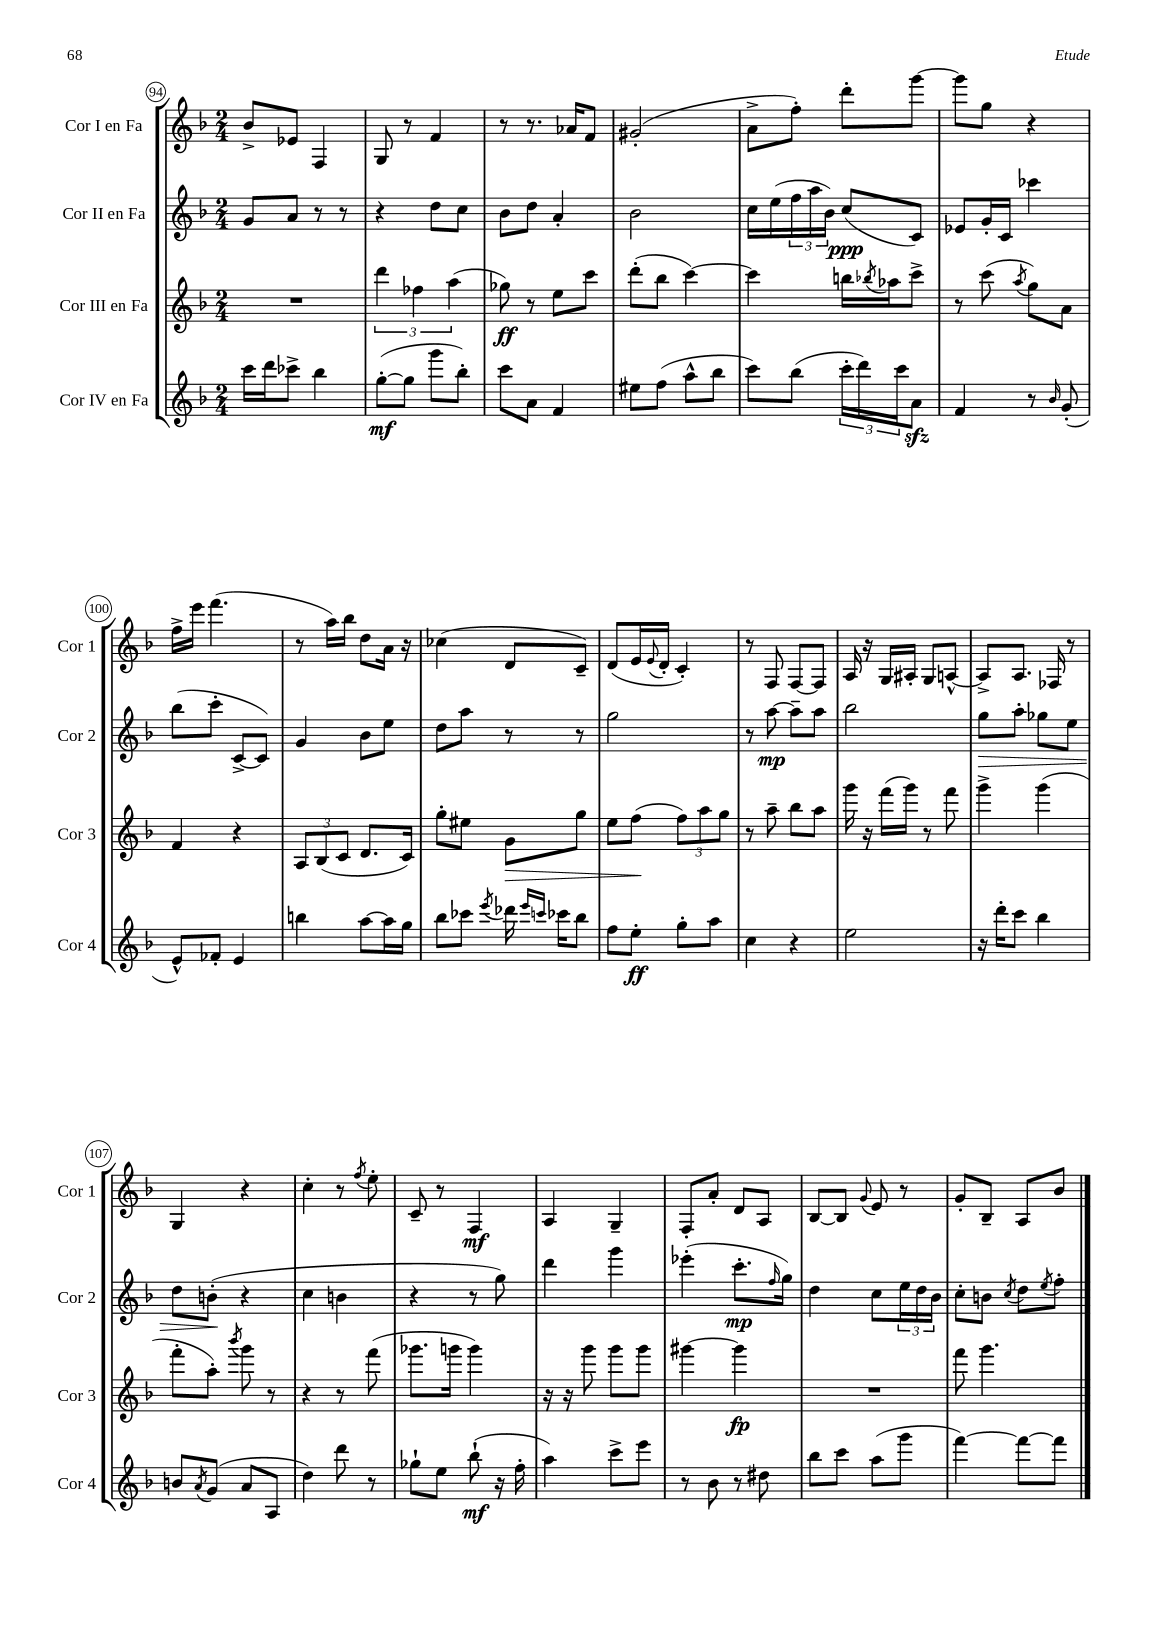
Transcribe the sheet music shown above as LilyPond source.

<<
\new StaffGroup <<
\new Staff = "s0" \with { instrumentName = "Cor I en Fa" shortInstrumentName = "Cor 1" } {
    \clef treble \key f \major \numericTimeSignature \time 2/4
    bes'8-> ees'8 f4 |
    g8 r8 f'4 |
    r8 r8. aes'16 f'8 |
    gis'2-.( |
    a'8-> f''8-.) d'''8-. g'''8~ |
    g'''8 g''8 r4 |
    f''16-> e'''16 f'''4.( |
    r8 a''16) bes''16 d''8 a'16 r16 |
    ces''4( d'8 c'8--) |
    d'8( e'16 \appoggiatura { e'8 } d'16-. c'4-.) |
    r8 f8 f8~ f8 |
    a16 r16 g16 ais16-. g8 a8~-^ |
    a8-> a8. fes16 r8 |
    g4 r4 |
    c''4-. r8 \acciaccatura { f''8 } e''8-. |
    c'8-- r8 f4\mf |
    a4 g4-- |
    f8-. a'8-. d'8 a8 |
    bes8~ bes8 \appoggiatura { g'8 } e'8 r8 |
    g'8-. bes8-- a8 bes'8 \bar "|." |
}
\new Staff = "s1" \with { instrumentName = "Cor II en Fa" shortInstrumentName = "Cor 2" } {
    \clef treble \key f \major \numericTimeSignature \time 2/4
    g'8 a'8 r8 r8 |
    r4 d''8 c''8 |
    bes'8 d''8 a'4-. |
    bes'2 |
    c''16 e''16( \tuplet 3/2 { f''16 a''16 bes'16) } c''8\ppp( c'8) |
    ees'8 g'16-. c'16 ces'''4 |
    bes''8( c'''8-. c'8~-> c'8) |
    g'4 bes'8 e''8 |
    d''8 a''8 r8 r8 |
    g''2 |
    r8 a''8~\mp a''8-- a''8 |
    bes''2 |
    g''8\> a''8-. ges''8 e''8 |
    d''8 b'8-.\!( r4 |
    c''4 b'4 |
    r4 r8 g''8) |
    d'''4 g'''4 |
    ees'''4-.( c'''8.-.\mp \grace { f''16 } g''16) |
    d''4 c''8 \tuplet 3/2 { e''16 d''16 bes'16 } |
    c''8-. b'8 \acciaccatura { c''8 } d''8 \acciaccatura { e''8 } f''8-. \bar "|." |
}
\new Staff = "s2" \with { instrumentName = "Cor III en Fa" shortInstrumentName = "Cor 3" } {
    \clef treble \key f \major \numericTimeSignature \time 2/4
    R2 |
    \tuplet 3/2 { d'''4 fes''4 a''4( } |
    ges''8\ff) r8 e''8 c'''8 |
    d'''8-.( bes''8 c'''4~) |
    c'''4 b''16 \acciaccatura { bes''8 } aes''16 c'''8-> |
    r8 c'''8( \acciaccatura { a''8 } g''8) a'8 |
    f'4 r4 |
    \tuplet 3/2 { a8 bes8( c'8 } d'8. c'16) |
    g''8-. eis''8 g'8\> g''8 |
    e''8 f''8\!( \tuplet 3/2 { f''8) a''8 g''8 } |
    r8 a''8-- bes''8 a''8 |
    g'''16 r16 f'''16( g'''16) r8 f'''8 |
    g'''4-> g'''4( |
    f'''8-. a''8-.) \acciaccatura { bes'''8 } g'''8 r8 |
    r4 r8 f'''8( |
    ges'''8. g'''16 g'''4) |
    r16 r16 g'''8 g'''8 g'''8 |
    gis'''4~ gis'''4\fp |
    R2 |
    f'''8 g'''4. \bar "|." |
}
\new Staff = "s3" \with { instrumentName = "Cor IV en Fa" shortInstrumentName = "Cor 4" } {
    \clef treble \key f \major \numericTimeSignature \time 2/4
    c'''16 d'''16 ces'''8-> bes''4 |
    g''8~-.\mf( g''8 g'''8 bes''8-.) |
    c'''8 a'8 f'4 |
    eis''8 f''8( a''8-^ bes''8 |
    c'''8) bes''8( \tuplet 3/2 { c'''16-. d'''16) c'''16 } a'8\sfz |
    f'4 r8 \grace { bes'16 } g'8-.( |
    e'8-^) fes'8-. e'4 |
    b''4 a''8~ a''16 g''16 |
    bes''8 ces'''8 \acciaccatura { e'''8 } des'''16 \grace { e'''16 c'''16 } ces'''16 bes''8 |
    f''8 e''8-.\ff g''8-. a''8 |
    c''4 r4 |
    e''2 |
    r16 d'''16-. c'''8 bes''4 |
    b'8 \acciaccatura { a'8 } g'8( a'8 a8 |
    d''4) d'''8 r8 |
    ges''8-! e''8 bes''8-!\mf( r16 f''16-. |
    a''4) c'''8-> e'''8 |
    r8 bes'8 r8 dis''8 |
    bes''8 c'''8 a''8( g'''8 |
    f'''4~) f'''8~ f'''8 \bar "|." |
}
>>
>>
\layout { \context { \Score currentBarNumber = #94 \override BarNumber.stencil = #(make-stencil-circler 0.1 0.3 ly:text-interface::print) } }
